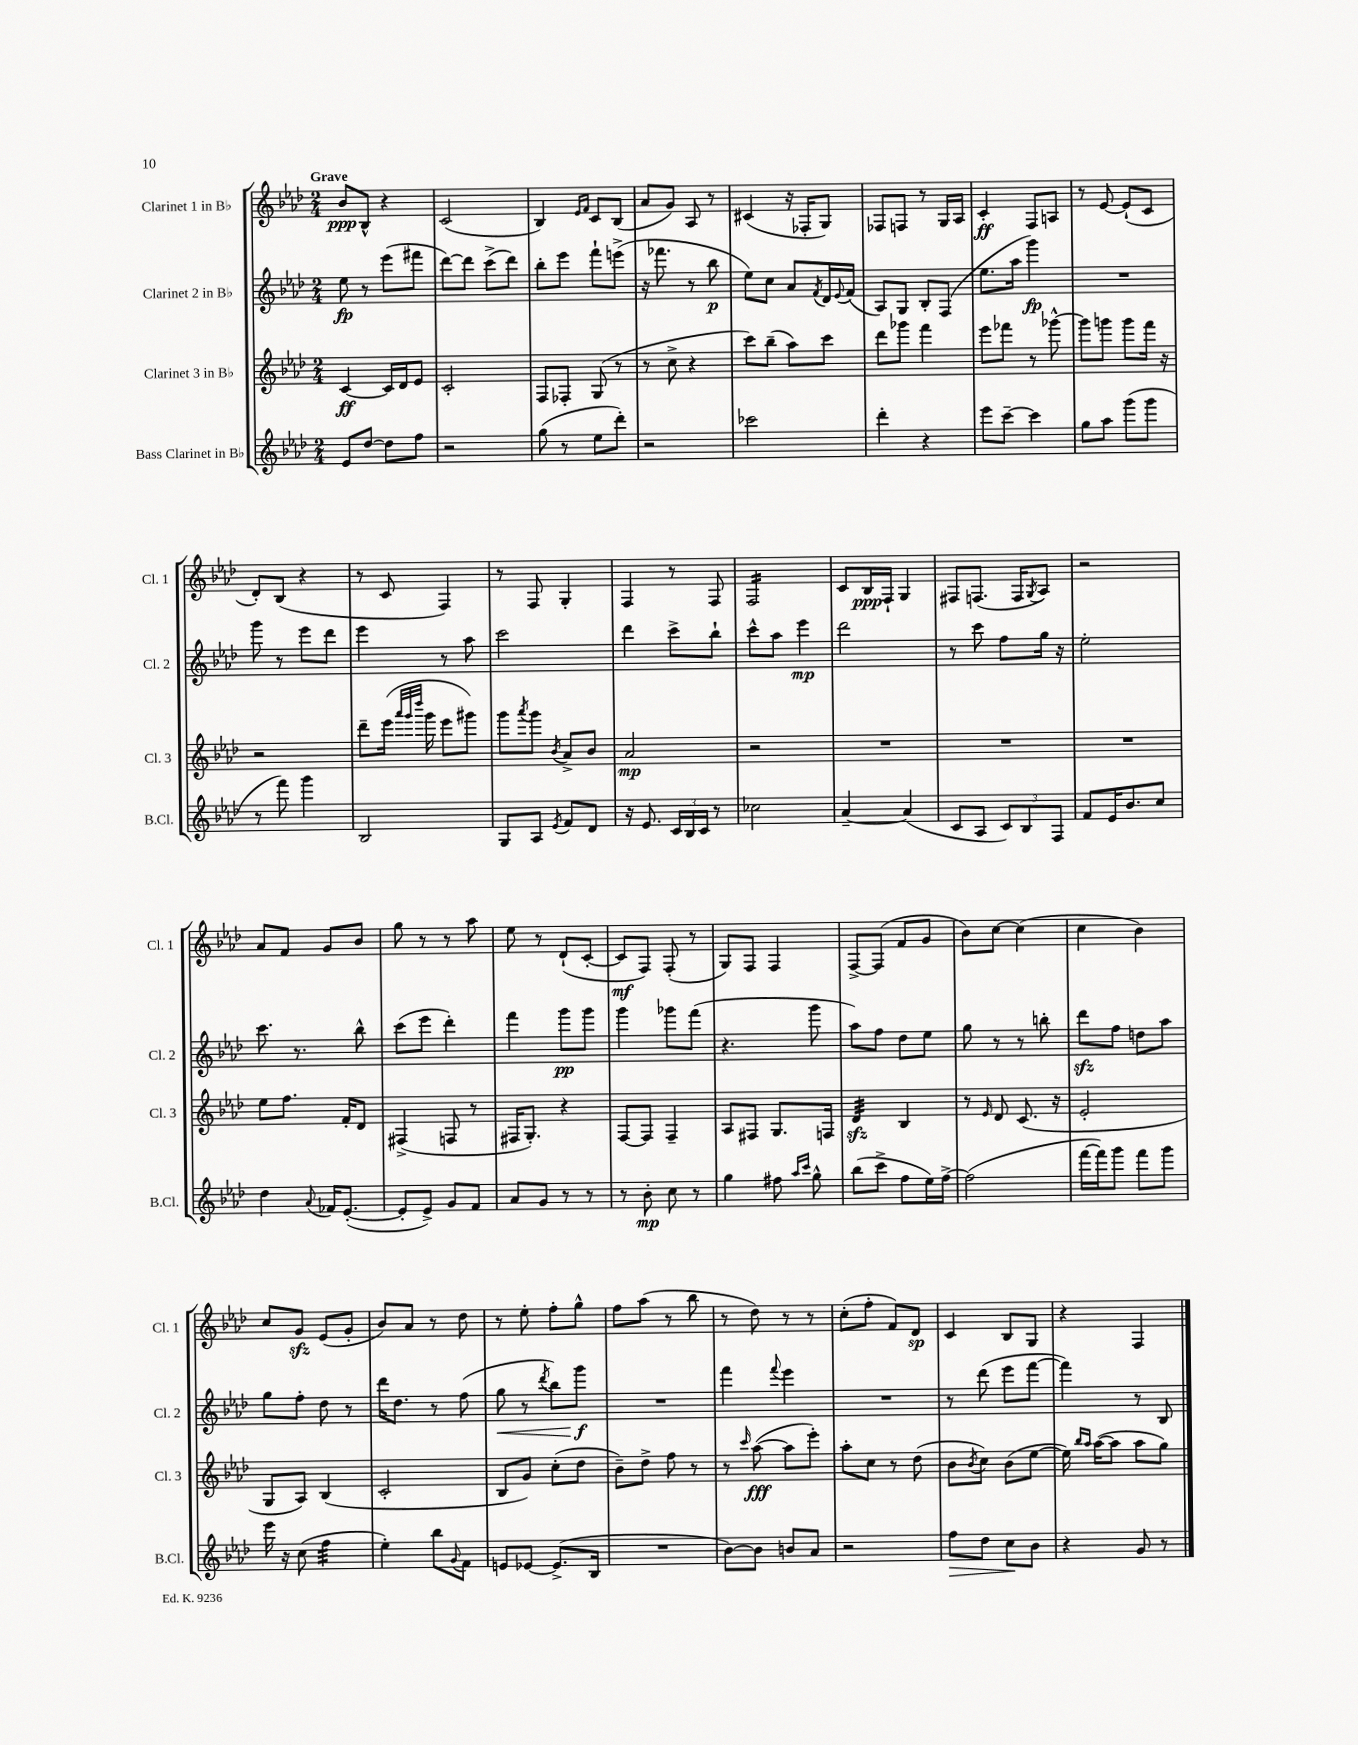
<<
\new StaffGroup <<
\new Staff = "s0" \with { instrumentName = "Clarinet 1 in Bb" shortInstrumentName = "Cl. 1" } {
    \clef treble \key aes \major \numericTimeSignature \time 2/4 \tempo "Grave"
    bes'8\ppp bes8-^ r4 |
    c'2( |
    bes4) \grace { ees'16 f'16 } c'8 bes8( |
    aes'8 g'8) aes8 r8 |
    cis'4( r16 fes16-. g8) |
    fes8 f8 r8 g16 aes16 |
    c'4-.\ff f8 a8 |
    r8 ees'8~ ees'8-!( c'8 |
    des'8-.) bes8( r4 |
    r8 c'8 f4) |
    r8 f8 g4-. |
    f4 r8 f8 |
    f2:16 |
    c'8 bes16\ppp f16-! g4 |
    fis8 f8.( f16 \acciaccatura { g8 } aes8) |
    r2 |
    aes'8 f'8 g'8 bes'8 |
    g''8 r8 r8 aes''8 |
    ees''8 r8 des'8-!( c'8~-. |
    c'8\mf f8) f8-.( r8 |
    g8) f8 f4 |
    f8~-> f8( f'8 g'8 |
    bes'8) c''8~ c''4( |
    c''4 bes'4) |
    c''8 g'8\sfz ees'8( g'8-. |
    bes'8) aes'8 r8 des''8 |
    r8 ees''8-. f''8-. g''8-^ |
    f''8 aes''8( r8 bes''8 |
    r8 des''8) r8 r8 |
    c''8-.( f''8-. f'8) des'8\sp |
    c'4 bes8 g8 |
    r4 f4 \bar "|." |
}
\new Staff = "s1" \with { instrumentName = "Clarinet 2 in Bb" shortInstrumentName = "Cl. 2" } {
    \clef treble \key aes \major \numericTimeSignature \time 2/4
    ees''8\fp r8 ees'''8( fis'''8 |
    des'''8~) des'''8 c'''8->( des'''8) |
    bes''8-. ees'''8 f'''8-! e'''8->( |
    r16 fes'''8. r8 bes''8\p |
    ees''8) c''8 aes'8 \acciaccatura { f'8 } des'16 \appoggiatura { ees'8 } f'16( |
    aes8) g8 bes8-. f8( |
    ees''8. aes''16 g'''4\fp) |
    R2 |
    g'''8 r8 ees'''8 des'''8 |
    ees'''4 r8 aes''8 |
    c'''2 |
    des'''4 c'''8-> bes''8-! |
    c'''8-^ aes''8 ees'''4\mp |
    des'''2 |
    r8 c'''8 f''8 g''16 r16 |
    ees''2-. |
    c'''8. r8. bes''8-^ |
    c'''8( ees'''8 des'''4-.) |
    f'''4 g'''8\pp g'''8 |
    g'''4 ges'''8 f'''8( |
    r4. g'''8 |
    aes''8) f''8 des''8 ees''8 |
    g''8 r8 r8 b''8-. |
    des'''8\sfz f''8 d''8 aes''8 |
    g''8 f''8-. des''8 r8 |
    des'''16 des''8. r8 f''8( |
    g''8\< r8 \acciaccatura { des'''8 } bes''8) g'''8\f\! |
    R2 |
    f'''4 \appoggiatura { f'''8 } ees'''4 |
    R2 |
    r8 des'''8( ees'''8 f'''8~ |
    f'''4) r8 bes8 \bar "|." |
}
\new Staff = "s2" \with { instrumentName = "Clarinet 3 in Bb" shortInstrumentName = "Cl. 3" } {
    \clef treble \key aes \major \numericTimeSignature \time 2/4
    c'4~\ff c'16 des'16 ees'8 |
    c'2-. |
    f8 fes8-. g8( r8 |
    r8 c''8-> r4 |
    c'''8) bes''8--( aes''8) c'''8 |
    des'''8 ges'''8 f'''4 |
    ees'''8 fes'''8 r8 ges'''8~-^ |
    ges'''8 g'''8 g'''8 f'''16 r16 |
    r2 |
    des'''8-- ees'''16( \grace { aes'''32 g'''32 des''''32 } g'''16 ees'''8 gis'''8) |
    g'''8 \acciaccatura { aes'''8 } g'''8 \acciaccatura { bes'8 } aes'8-> bes'8 |
    aes'2\mp |
    r2 |
    R2 |
    R2 |
    R2 |
    ees''8 f''8. f'16-. des'8 |
    fis4->( f8 r8 |
    fis16 g8.-.) r4 |
    f8~ f8 f4-- |
    aes8 fis8 g8. f16 |
    des'4:32\sfz bes4 |
    r8 \grace { ees'16 } des'8 c'8.( r16 |
    ees'2-. |
    g8 aes8) bes4( |
    c'2-. |
    bes8 g'8) c''8-.( des''8 |
    bes'8--) des''8-> f''8 r8 |
    r8 \grace { c'''16 } aes''8~\fff( aes''8 ees'''8-.) |
    aes''8-. c''8 r8 des''8( |
    bes'8 \acciaccatura { bes'8 } c''8) bes'8( ees''8~ |
    ees''16) \grace { bes''16 aes''16 } aes''16~( aes''8 aes''8 g''8) \bar "|." |
}
\new Staff = "s3" \with { instrumentName = "Bass Clarinet in Bb" shortInstrumentName = "B.Cl." } {
    \clef treble \key aes \major \numericTimeSignature \time 2/4
    ees'8 des''8~ des''8 f''8 |
    r2 |
    g''8( r8 ees''8 des'''8-.) |
    r2 |
    ces'''2 |
    des'''4-. r4 |
    ees'''8 c'''8~-- c'''4 |
    g''8 aes''8 g'''8( g'''8 |
    r8 f'''8) g'''4 |
    bes2 |
    g8 aes8 \acciaccatura { ees'8 } f'8 des'8 |
    r16 ees'8. \tuplet 3/2 { c'16 bes16 c'16 } r8 |
    ces''2 |
    aes'4~-- aes'4( |
    c'8 aes8 \tuplet 3/2 { c'8) bes8 f8 } |
    f'8 ees'16 bes'8. c''8 |
    des''4 \appoggiatura { aes'8 } fes'16 ees'8.~-.( |
    ees'8-. ees'8->) g'8 f'8 |
    aes'8 g'8 r8 r8 |
    r8 bes'8-.\mp c''8 r8 |
    g''4 fis''8 \grace { aes''16 c'''16 } g''8-^ |
    bes''8( c'''8-> f''8 ees''16) f''16~-> |
    f''2( |
    f'''16~ f'''16) g'''8 f'''8 g'''8 |
    ees'''16 r16 c''8( f''4:32 |
    ees''4-.) bes''8 \appoggiatura { g'8 } f'8 |
    e'8 ees'8~ ees'8.->( bes16 |
    R2 |
    bes'8~) bes'8 b'8 aes'8 |
    r2 |
    f''8\> des''8 c''8\! bes'8 |
    r4 g'8 r8 \bar "|." |
}
>>
>>
\layout { \context { \Score \remove "Bar_number_engraver" } }
